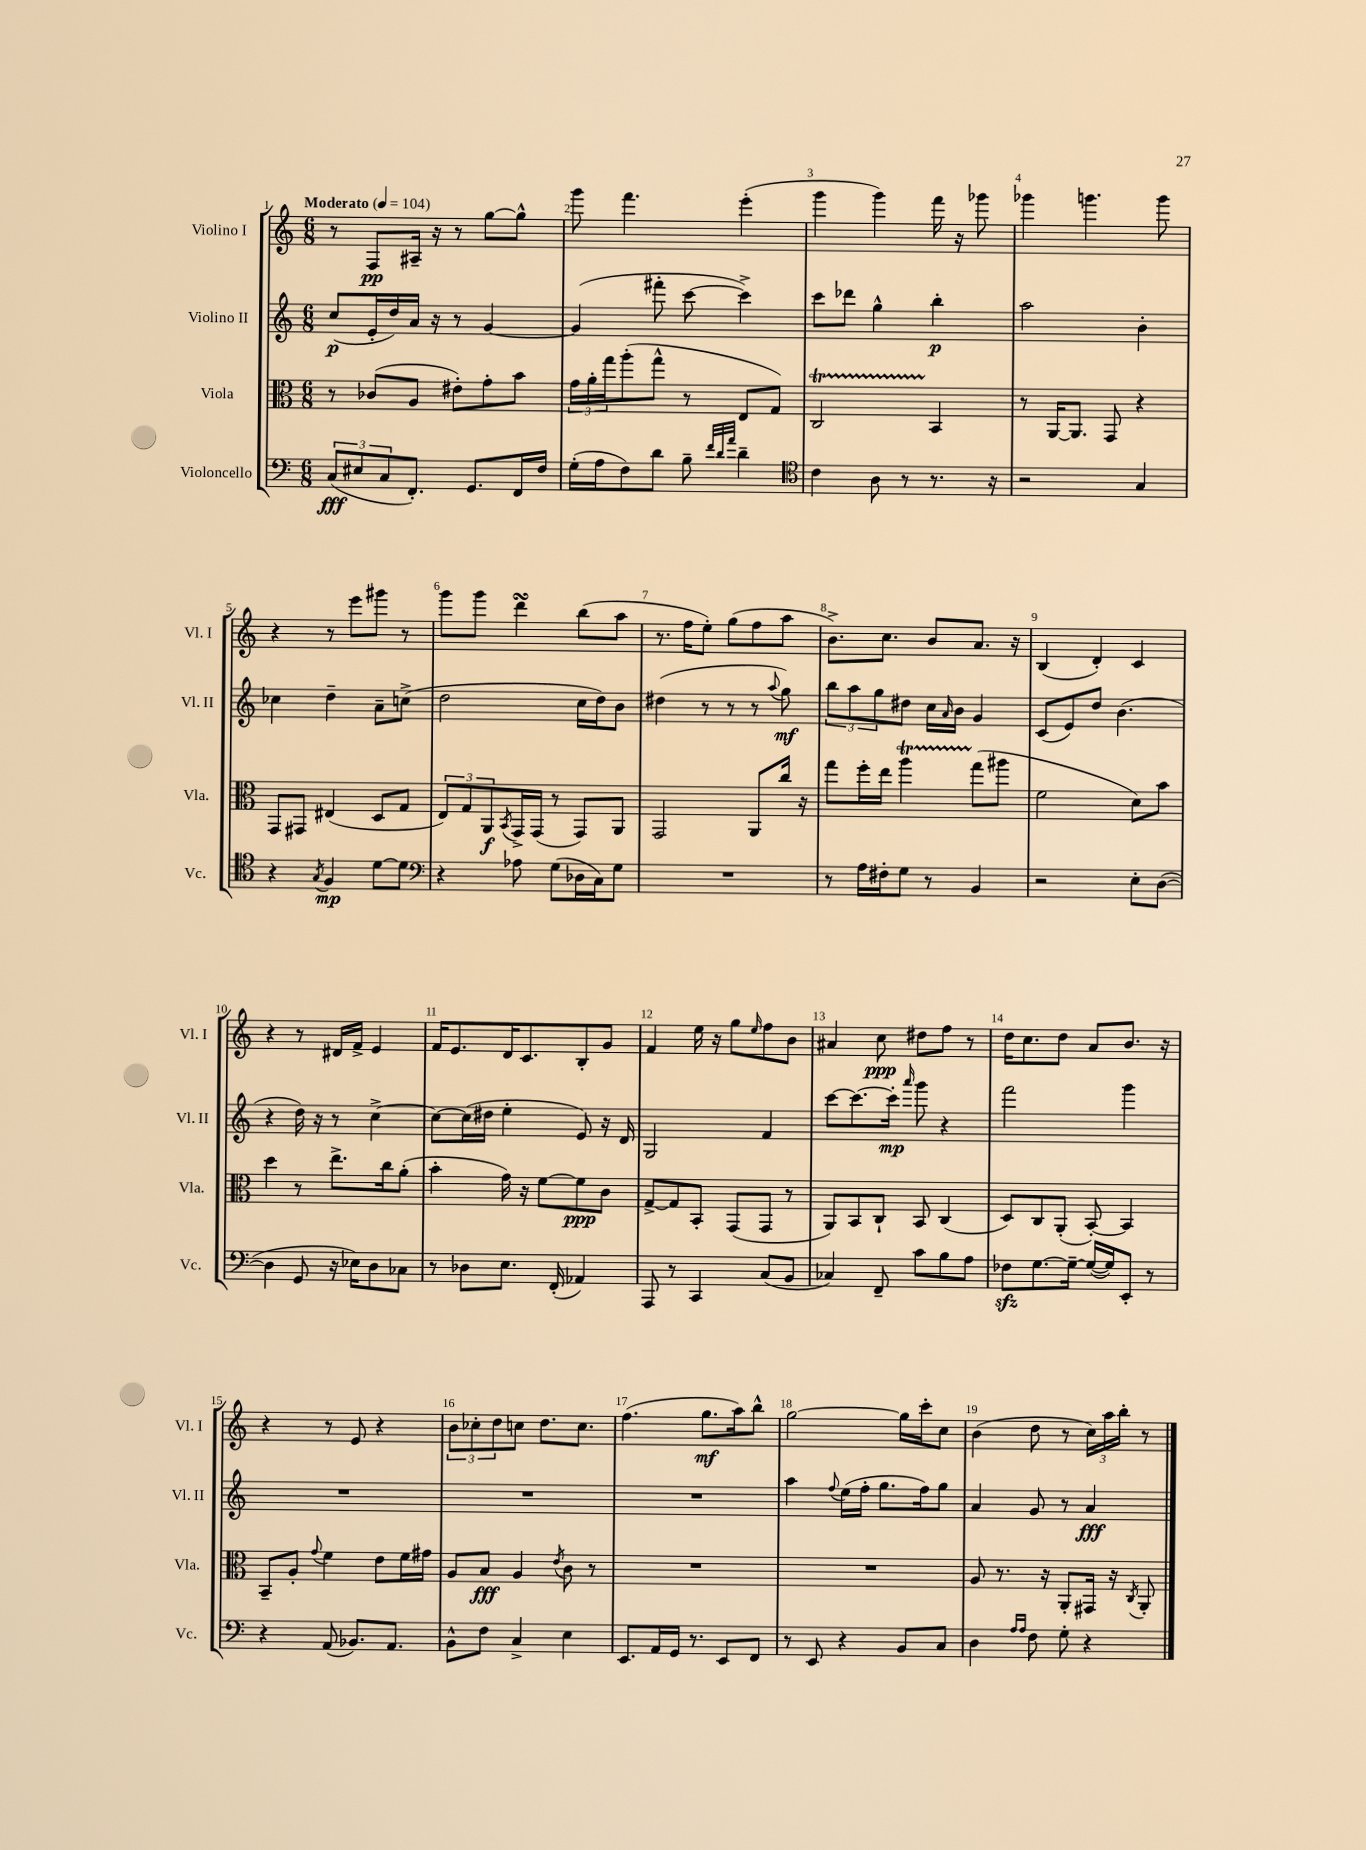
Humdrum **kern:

**kern	**kern	**kern	**kern
*staff4	*staff3	*staff2	*staff1
*clefF4	*clefC3	*clefG2	*clefG2
*k[]	*k[]	*k[]	*k[]
*M6/8	*M6/8	*M6/8	*M6/8
*MM104	*MM104	*MM104	*MM104
(12C/L	8r	(8cc/L	8r
12E#/	.	.	.
.	(8c-/L	16e'/L	8F/L
12C/	.	.	.
.	.	16dd/)	.
8.FF'/J)	8A/J	16a/JJ	16A#~/Jk
.	.	16r	16r
.	8e#'\L)	8r	8r
8.GG/L	.	.	.
.	8g'\	[4g/	[8gg\L
16FF/L	8b\J	.	8gg^^\]J
16F/JJ	.	.	.
=	=	=	=
(16G'\LL	24g\LL	(4g/]	8ggg\
.	24a'\	.	.
16A\J	.	.	.
.	24gg\J	.	.
8F\)	(8aa'\	.	4.fff\
8d\J	8gg^^\J	8fff#'\	.
8B~\	8r	[8ccc\	.
32qqf/LLL	.	.	.
32qqd/	.	.	.
32qqa/JJJ	.	.	.
4d~\	8E/L	4ccc^\])	(4eee'\
.	8G/J)	.	.
=	=	=	=
*clefC4	*	*	*
4c\	2C/	8ccc\L	4ggg\
.	.	8ddd-\J	.
8A\	.	4gg^^\	4ggg\)
8r	.	.	.
8.r	4BB/	4bb'\	16fff\
.	.	.	16r
.	.	.	8ggg-\
16r	.	.	.
=	=	=	=
2r	8r	2aa\	4ggg-\
.	[16AA/LK	.	.
.	8.AA/]J	.	.
.	.	.	4.ggg\
.	8GG/	.	.
4G/	4r	4b'\	.
.	.	.	8ggg\
=	=	=	=
4r	8GG/L	4cc-\	4r
.	8GG#/J	.	.
8qG/	.	.	.
4F/	(4E#/	4dd~\	8r
.	.	.	8eee\L
[8d\L	8D/L	8a~\L	8ggg#\J
8d\]J	8G/J	(8cc^\J	8r
=	=	=	=
*clefF4	*	*	*
4r	12E/L)	2dd\	8ggg\L
.	12G/	.	.
.	.	.	8ggg\J
.	12AA/	.	.
.	8qBB/	.	.
8A-\	16GG^/L	.	4ddd\
.	(16GG/JJ	.	.
(8G\L	8r	.	.
16D-\L	8GG/L)	16cc\LL	(8bb\L
16C\J)	.	16dd\J)	.
8G\J	8AA/J	8b\J	8aa\J
=	=	=	=
2.r	2GG/	(4dd#\	8.r
.	.	.	16ff\LK
.	.	8r	8ee'\J)
.	.	8r	(8gg\L
.	8AA/L	8r	8ff\
.	.	8qqaa/	.
.	16cc/Jk	8gg\)	8aa\J
.	16r	.	.
=	=	=	=
8r	8gg\L	12bb\L	8.b^\L)
.	.	12aa\	.
16A\LL	16ff'\L	.	.
.	.	12gg\	.
16F#'\J	16ee\JJ	.	8.cc\J
8G\J	4aa\	8dd#\J	.
8r	.	16cc\LL	8b/L
.	.	16qqa/	.
.	.	16b\JJ	.
4BB/	(8gg\L	4g/	8.a/J
.	8aa#\J	.	.
.	.	.	16r
=	=	=	=
2r	2f\	(8c/L	(4B/
.	.	8e/)	.
.	.	8dd/J	4d'/)
.	.	(4.b\	.
8E'\L	8d\L)	.	4c/
([8D\J	8b\J	.	.
=	=	=	=
4D\]	4dd\	4r	4r
8GG/	8r	16dd\)	8r
.	.	16r	.
16r	8.ee^\L	8r	16d#/LL
16E-\LK)	.	.	16f^/JJ
8D\	.	[4cc^\	4e/
.	16cc\k	.	.
8C-\J	(8a'\J	.	.
=	=	=	=
8r	4b'\	8cc\_L	16f/LK
.	.	.	8.e/
8D-\L	.	(16cc\]L	.
.	.	16dd#\JJ	.
8.E\J	16g\)	4ee'\	16d/K
.	16r	.	8.c/
.	[8f\L	.	.
(16FF'/	.	.	.
4AA-/)	8f\]	8e/)	8B'/
.	8c\J	16r	8g/J
.	.	16d/	.
=	=	=	=
8AAA/	[8G^/L	2G/	4f/
8r	8G/]	.	.
4CC/	8BB'/J	.	16ee\
.	.	.	16r
.	(8GG/L	.	8gg\L
.	.	.	16qqee/
(8C/L	8GG/J	4f/	8ff\
8BB/J	8r	.	8b\J
=	=	=	=
4C-/)	8AA/L)	[8ccc\L	4a#/
.	8BB/	8.ccc\_	.
8FF~/	8C`/J	.	8cc\
.	.	16ccc'\]Jk	.
.	.	16qqaaa/	.
8c\L	8BB/	8ggg\	8dd#\L
8B\	(4C/	4r	8ff\J
8A\J	.	.	8r
=	=	=	=
8F-\L	8D/L)	2fff\	16dd\LK
.	.	.	8.cc\
[8.G\	8C/	.	.
.	(8AA'/J	.	8dd\J
16G~\_Jk	.	.	.
(16G/_LL	[8BB'/)	.	8a/L
16G/]J)	.	.	.
8EE'/J	4BB/]	4ggg\	8.b/J
8r	.	.	.
.	.	.	16r
=	=	=	=
4r	8BB~/L	2.r	4r
.	8A'/J	.	.
.	8qqg/	.	.
(8AA/	4f\	.	8r
8.BB-/L)	.	.	8e/
.	8e\L	.	4r
8.AA/J	.	.	.
.	16f\L	.	.
.	16g#\JJ	.	.
=	=	=	=
8BB^^\L	8A/L	2.r	12b\L
.	.	.	12cc-'\
8F\J	8B/J	.	.
.	.	.	12dd\
4C^/	4A/	.	8cc\J
.	.	.	8.dd\L
.	8qe/	.	.
4E\	8c\	.	.
.	.	.	8.cc\J
.	8r	.	.
=	=	=	=
8.EE/L	2.r	2.r	(4.ff\
16AA/L	.	.	.
16GG/JJ	.	.	.
8.r	.	.	.
.	.	.	8.gg\L
8EE/L	.	.	.
.	.	.	16aa\k)
8FF/J	.	.	8bb^^\J
=	=	=	=
8r	2.r	4aa\	[2gg\
8EE/	.	.	.
.	.	8qqff/	.
4r	.	(16ee\LL	.
.	.	16ff'\JJ	.
.	.	8.gg\L	.
8BB/L	.	.	16gg\]LL
.	.	16ff\k)	16ccc'\J
8C/J	.	8gg\J	8cc\J
=	=	=	=
4D\	8A/	4a/	(4b\
.	8.r	.	.
16qqA/LL	.	.	.
16qqA/JJ	.	.	.
8F\	.	8g/	8dd\
.	16r	.	.
8G'\	8AA'/L	8r	8r
4r	16GG#/Jk	4a/	24cc\LL)
.	.	.	24aa\
.	16r	.	.
.	.	.	24bb'\JJ
.	8qC/	.	.
.	8AA'/	.	8r
==	==	==	==
*-	*-	*-	*-
